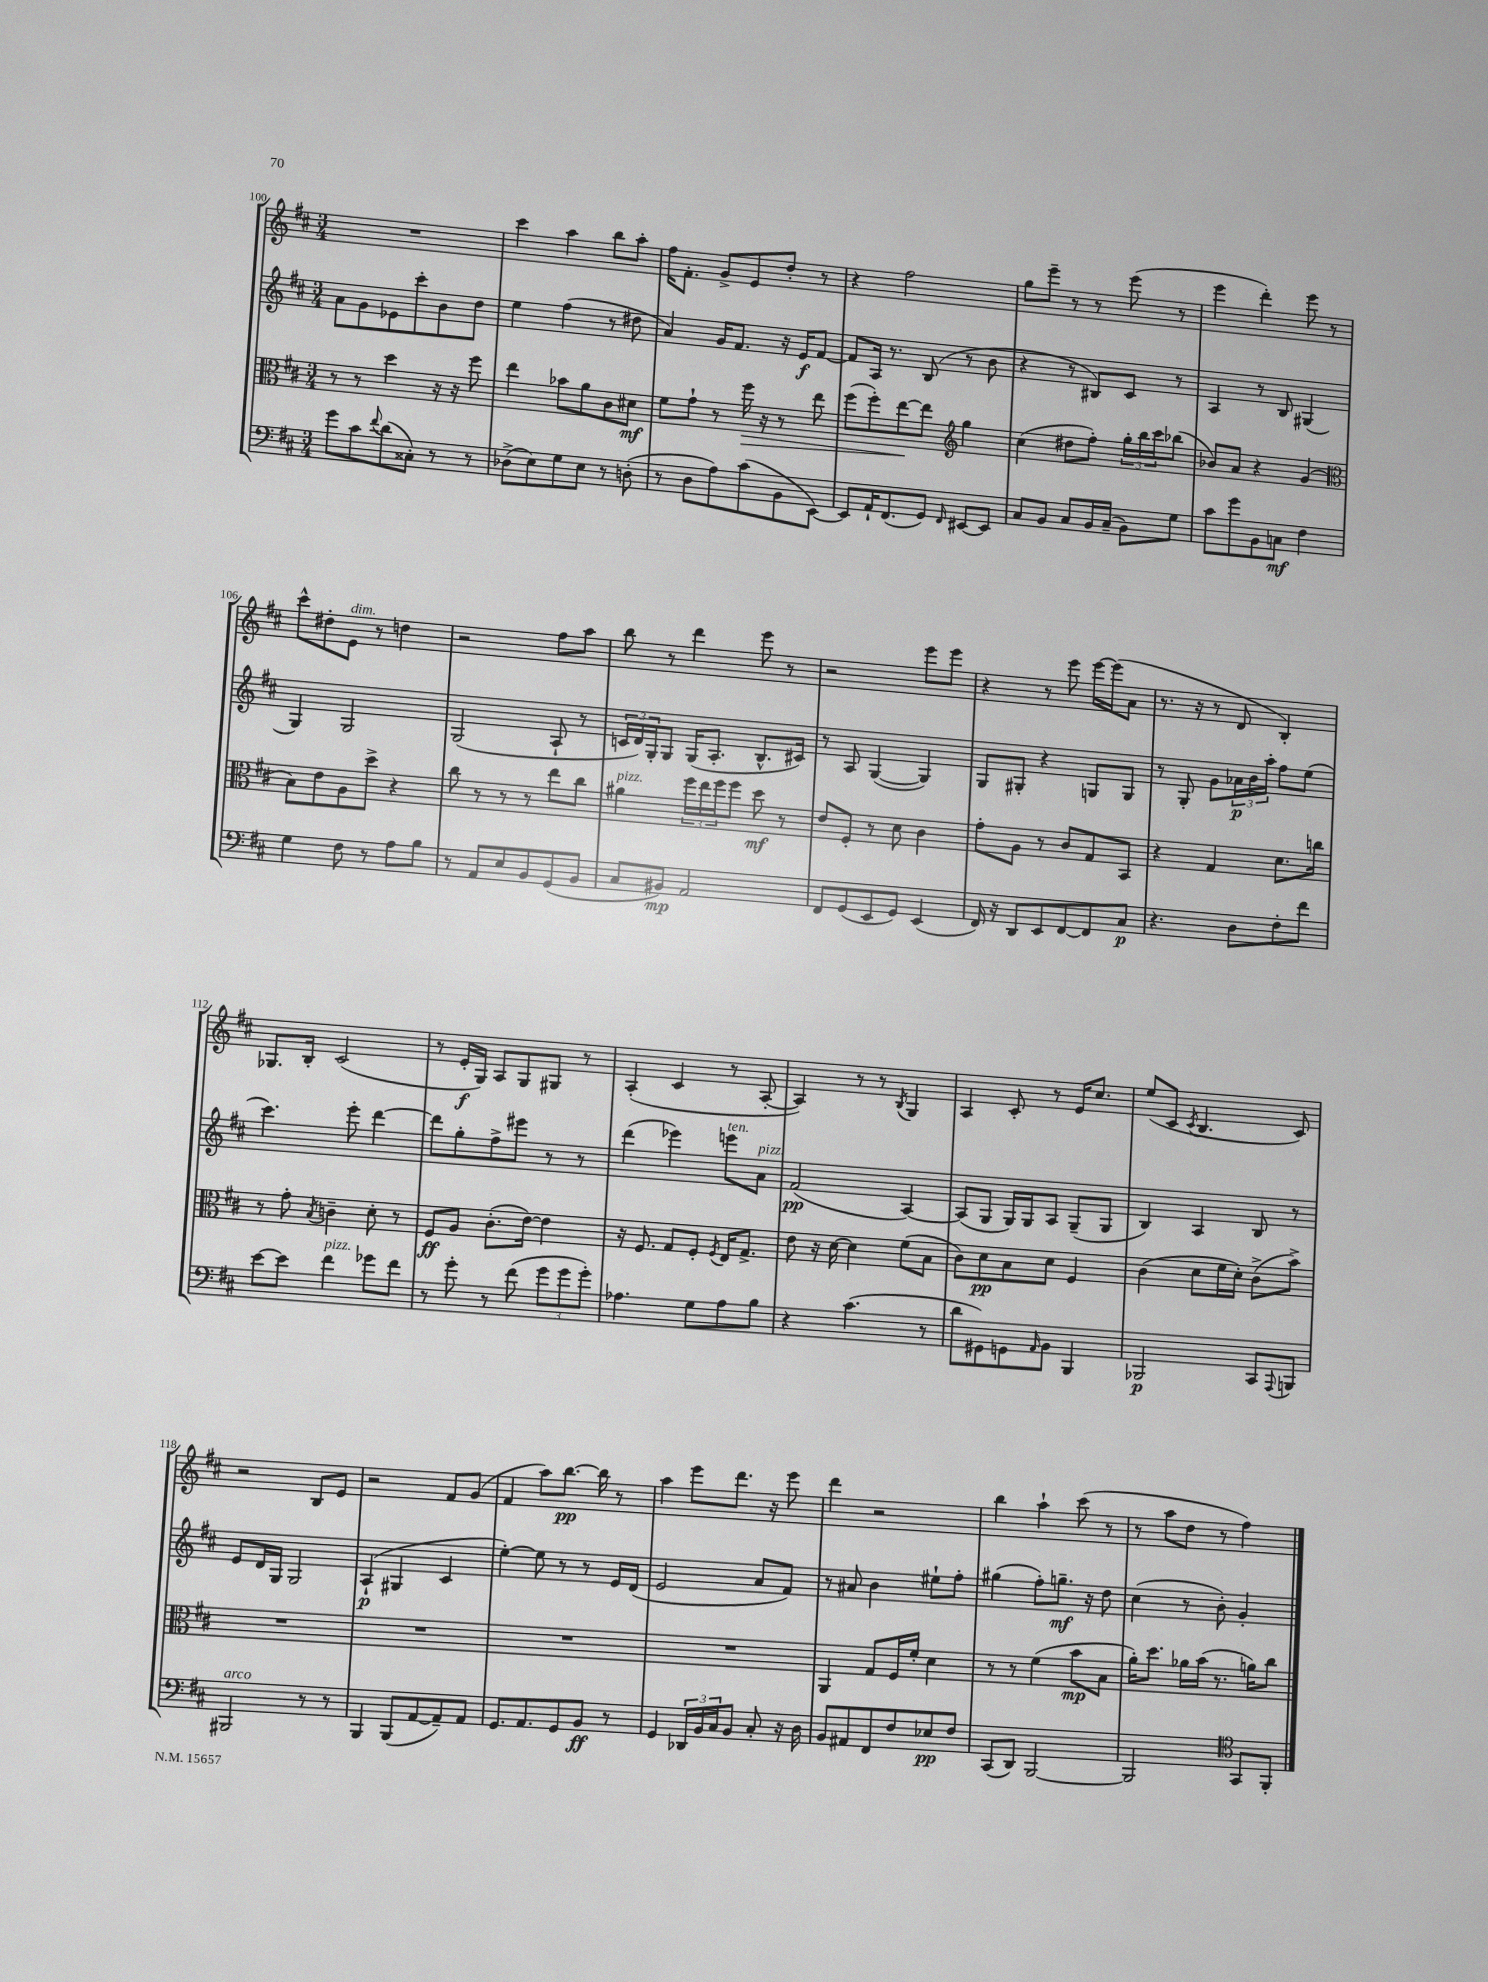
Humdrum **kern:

**kern	**kern	**kern	**kern
*staff4	*staff3	*staff2	*staff1
*clefF4	*clefC3	*clefG2	*clefG2
*k[f#c#]	*k[f#c#]	*k[f#c#]	*k[f#c#]
*M3/4	*M3/4	*M3/4	*M3/4
8g	8r	8a	2.r
8c#	8r	8g	.
8qqf#	.	.	.
(8d	4dd	8e-	.
8C##')	.	8ccc#'	.
8r	16r	8b	.
.	16r	.	.
8r	8ff#	8dd	.
=	=	=	=
(8D-^	4ee	4ee	4ccc#
8E)	.	.	.
8G	8b-	(4ff#	4aa
8E	8a	.	.
8r	8c#	8r	8bb
(8D'	8d#	8dd#	8aa'
=	=	=	=
8r	8f#	4a)	16ff#
.	.	.	8.f#'
8D	8g`	.	.
8A)	8r	16g	8g^
.	.	8.f#	.
(8c#	16ff#	.	8e
.	16r	.	.
8BB	8r	16r	8dd'
.	.	16e	.
[8EE)	8ee	[8f#	8r
=	=	=	=
8EE]	(8ff#	8f#]	4r
16AA`	8ff#')	16A	.
(8.FF#	.	8.r	.
.	[8ee	.	2ff#
8GG)	8ee]	(8B	.
*	*clefG2	*	*
16qqFF#	.	.	.
[8EE#	4gg	8r	.
8EE#]	.	8b	.
=	=	=	=
8C#	(4cc#	4r	8gg
8BB	.	.	8eee~
8C#	8dd#	8r	8r
16BB	8ff#')	8B#)	8r
(16C#~	.	.	.
8BB)	24gg'	8c#	(8eee
.	24bb	.	.
.	24ccc#	.	.
8G	(8bb-	8r	8r
=	=	=	=
8c#	8b-)	4A	4eee
8g	8a	.	.
8BB	4r	8r	4ddd')
8C	.	8B	.
4F#	(4g	(4G#	8eee
.	.	.	8r
=	=	=	=
*	*clefC3	*	*
4G	8B)	4G)	8ccc#^^
.	8e	.	8dd#'
8F#	8A	2G	8e
8r	8dd^	.	8r
8A	4r	.	4dd
8B	.	.	.
=	=	=	=
8r	8cc#	(2G	2r
8AA	8r	.	.
8E	8r	.	.
8BB	8r	.	.
(8GG	8ee	8A`	8ff#
8BB	8cc#	8r	8aa
=	=	=	=
8C#	4a#	24c	8bb
.	.	24d)	.
.	.	24G'	.
8BB#)	.	8G	8r
2AA	24ff#	(16G	4ddd
.	24ee	.	.
.	.	8.A'	.
.	24ff#	.	.
.	8ff#	.	.
.	8dd	8.B^^	8eee
.	8r	.	8r
.	.	16c#)	.
=	=	=	=
8FF#	8e	8r	2r
(8GG	8F#'	8A	.
8EE	8r	([4G	.
8GG)	8d	.	.
(4EE	4c#	4G])	8eee
.	.	.	8eee
=	=	=	=
16FF#)	8g'	8G	4r
16r	.	.	.
8DD	8A	8G#'	.
8EE	8r	4r	8r
[8FF#	8c#	.	8eee
8FF#]	8G	8G	[16eee
.	.	.	(16eee]
8C#	8BB	8G	8a
=	=	=	=
4.r	4r	8r	8.r
.	.	8G'	.
.	.	.	16r
.	4G	8g	8r
8D	.	24a-	8d
.	.	24b	.
.	.	24aa'	.
8F#'	8.d	8ff#	4B')
8f#	.	(8ee	.
.	16cc	.	.
=	=	=	=
[8e	8r	4.ccc#)	8.G-
8e]	8g'	.	.
.	.	.	16B'
.	8qB	.	.
4f#	4c~	.	(2c#
.	.	8eee'	.
8g-	8d'	[4ddd	.
8f#	8r	.	.
=	=	=	=
8r	8F#	8ddd]	8r
8g'	8A	8gg'	16e'
.	.	.	16G)
8r	(8.c#'	8ff#^	8A
(8f#	.	8eee#	8G
.	[16e)	.	.
12g	4e]	8r	8G#
12g	.	.	.
.	.	8r	8r
12g')	.	.	.
=	=	=	=
4.A-	16r	(4ddd	(4A'
.	8.F#	.	.
.	8G	4eee-)	4c#
8G	8F#'	.	.
.	8qF#	.	.
8A-	16E	8eee	8r
.	8.G^	.	.
8B	.	8a	[8A'
=	=	=	=
4r	8e	(2f#	4A])
.	16r	.	.
.	[16d	.	.
(4.c#	4d]	.	8r
.	.	.	8r
.	.	.	8qB
.	(8f#	[4A)	4G
8r	8B	.	.
=	=	=	=
8d	8c#)	(8A]	4A
8GG#)	8d	8G	.
8GG	8B	16G)	8c#'
.	.	16G	.
16qqAA	.	.	.
8BB	8d	8A	8r
4BBB	4F#	(8G~	16e
.	.	.	8.cc#
.	.	8G	.
=	=	=	=
2BBB-	(4c#	4B)	(8ee
.	.	.	8c#
.	.	.	8qc#
.	8d	4A	4.B
.	16f#	.	.
.	16d')	.	.
8CC#	(8c#^	8B	.
8qqAAA	.	.	.
8BBB	8b^)	8r	8c#)
=	=	=	=
2BBB#	2.r	8e	2r
.	.	16d	.
.	.	16G	.
.	.	2G	.
8r	.	.	8B
8r	.	.	8e
=	=	=	=
4BBB	2.r	(4A`	2r
(8BBB	.	4G#	.
[8AA	.	.	.
8AA~])	.	4c#	8f#
8AA	.	.	(8g
=	=	=	=
8.GG	2.r	[4ee')	4f#
8.AA	.	.	.
.	.	8ee]	8aa)
8GG	.	8r	[8.bb
8BB	.	8r	.
.	.	.	16bb]
8r	.	16e	8r
.	.	(16d	.
=	=	=	=
4GG	2.r	2e	4aa
24DD-	.	.	8eee
24BB	.	.	.
24C#	.	.	.
8BB	.	.	8.ddd
8C#'	.	8a	.
.	.	.	16r
16r	.	8f#)	8eee
16D	.	.	.
=	=	=	=
8BB	4AA	8r	4ddd
8AA#	.	8a#	.
8FF#	8G	4b	2r
8F#	16F#	.	.
.	16f#'	.	.
8E-	4d	8ee#`	.
8F#	.	8ff#'	.
=	=	=	=
(8CC#	8r	(4gg#	4bb
8DD)	8r	.	.
[2BBB	(4f#	8ff#')	4aa`
.	.	8.gg~	.
.	8b	.	(8ccc#
.	.	16r	.
.	8B	8dd	8r
=	=	=	=
2BBB]	16a')	(4cc#	8r
.	8.dd	.	.
.	.	.	8aa
.	16a-	8r	8dd
.	(16b	.	.
.	8.r	8b')	8r
*clefC4	*	*	*
8GG	.	4g'	4ff#)
.	16a)	.	.
8FF#'	8cc#	.	.
==	==	==	==
*-	*-	*-	*-
